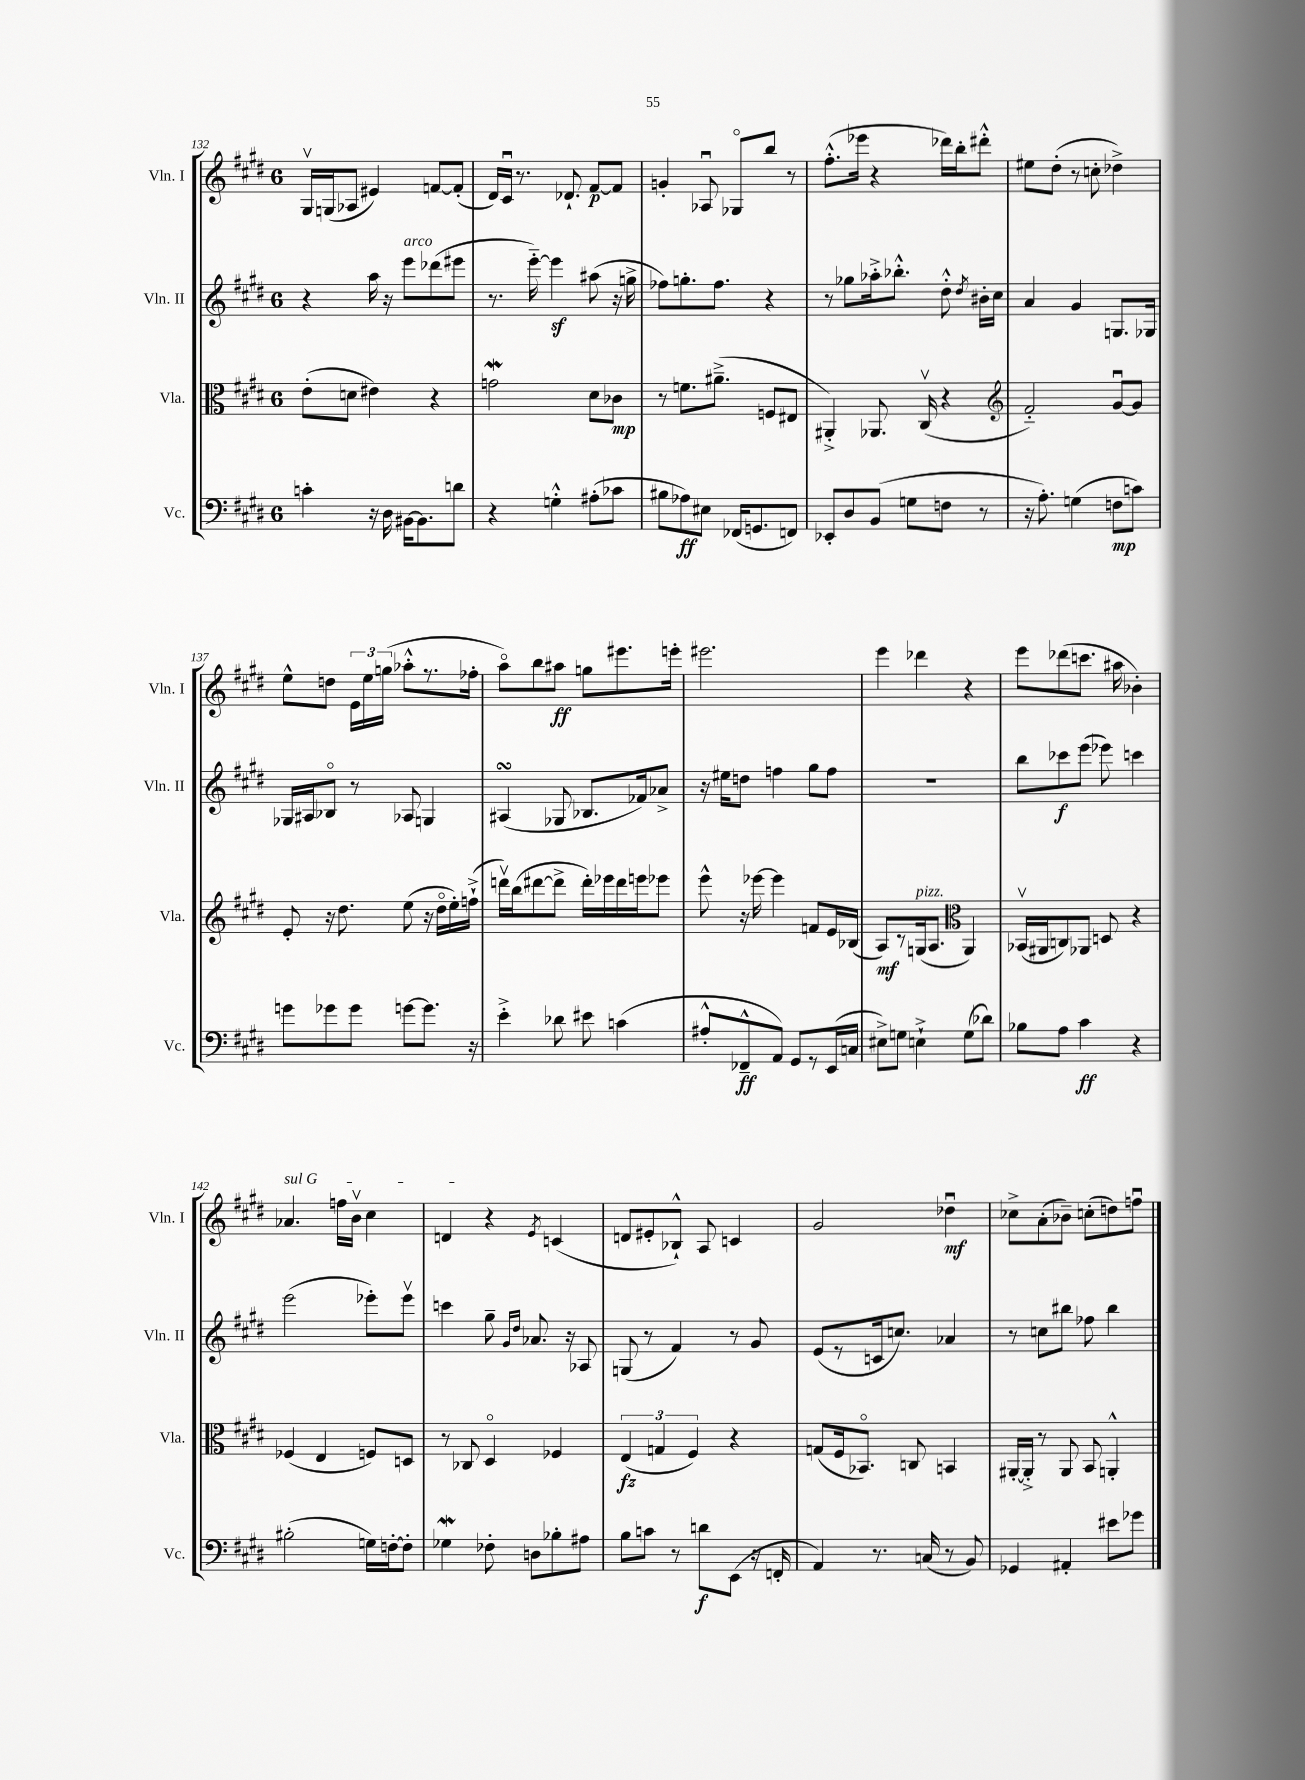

**kern	**kern	**kern	**kern
*staff4	*staff3	*staff2	*staff1
*clefF4	*clefC3	*clefG2	*clefG2
*k[f#c#g#d#]	*k[f#c#g#d#]	*k[f#c#g#d#]	*k[f#c#g#d#]
*M6/8	*M6/8	*M6/8	*M6/8
4c'\	(8e'\L	4r	16G#v/LL
.	.	.	(16G/J
.	8d\J	.	8A-/J
16r	4e#\)	16aa\	4e#/)
16D#\	.	16r	.
[16BB#\LK	.	8eee\L	.
8.BB#\]	.	.	.
.	4r	(8ddd-\	[8f/L
8d\J	.	8eee#\J	(8f'/]J
=	=	=	=
4r	2g\	8.r	16d#/LL)
.	.	.	16c#u/JJ
.	.	.	8.r
.	.	[16eee'~\)	.
4G'^^\	.	4eee\]	.
.	.	.	8.d-`/
(8A#'\L	8d#\L	(8aa#\	[8f#/L
8c-\J	8c-\J	16r	8f#/]J
.	.	16gg^\	.
=	=	=	=
8B#\L	8r	8ff-\L)	4g'/
8A-\)	8.f\L	8.gg'\	.
8E#\J	.	.	8A-u/
.	(8.a#~^\J	8.ff-\J	.
(16FF-/LK	.	.	8G-o/L
8.GG/	.	.	.
.	8F/L	4r	8bb/J
8FF/J)	8E#/J	.	8r
=	=	=	=
8EE-'/L	4AA#'^/)	8r	(8.ff#'^^\L
8D#/	.	8gg-\L	.
.	.	.	16eee-\Jk
(8BB/J	8.AA-/	16aa-'^\k	4r
.	.	8.bb-'^^\J	.
8G\L	.	.	.
.	(16C#v/	.	.
8F\J	4r	8dd#'^^\	16ddd-\LL)
.	.	.	16bb'\J
.	.	8qdd#/	.
8r	.	16b#'\LL	8ddd#'^^\J
.	.	16cc#\JJ	.
=	=	=	=
*	*clefG2	*	*
16r	2f#'~/)	4a/	8ee#\L
8.A'\)	.	.	.
.	.	.	(8dd#'\J
(4G\	.	4g#/	8r
.	.	.	8cc'\
8F\L	[8g#u/L	8.G/L	4dd-^\)
8c\J)	8g#/]J	.	.
.	.	16G-/Jk	.
=	=	=	=
8g\L	8e'/	16G-/LL	8ee^^\L
.	.	16A#/J	.
8g-\	16r	8B-o/J	8dd\J
.	8.dd#\	.	.
8g-\J	.	8r	24e\LL
.	.	.	24ee\
.	.	.	(24gg\JJ
[8g\L	(8ee\	8A-/	8aa-'^^\L
8.g\]J	16r	4G/	8.r
.	16dd#o\LL	.	.
.	16ee'\)	.	.
16r	(16ff`^\JJ	.	16ff-'\Jk
=	=	=	=
4e'^\	16dddv\LL)	(4A#/	8aao\L)
.	(16bb\J	.	.
.	[8ddd#\	.	8bb\
8d-\	8ddd#^\]J	8G-/	8aa#\J
8e#\	16ddd#'\LL)	8.B-/L	8gg\L
.	16eee-\	.	.
(4c\	16ddd#\	.	8.eee#\
.	16eee\J	16f-/k)	.
.	8eee-\J	8a-^/J	.
.	.	.	16eee'\Jk
=	=	=	=
8A#'^^/L	8eee^^\	16r	2.eee#\
.	.	16ee#\LK	.
8FF-~^^/	16r	8dd\J	.
.	[16eee-\	.	.
8AA/J)	4eee-\]	4ff\	.
8GG#/L	.	.	.
8r	8f/L	8gg#\L	.
(16EE/L	16e/L	8ff\J	.
16C/JJ	(16B-/JJ	.	.
=	=	=	=
8E#^\L)	8A/L)	2.r	4eee\
8G\J	8r	.	.
4E`^\	(16G/k	.	4ddd-\
.	8.A/J	.	.
*	*clefC3	*	*
(8G\L	4AA/)	.	4r
8d-\J)	.	.	.
=	=	=	=
8B-\L	(16BB-v/LL	8bb\L	8eee\L
.	16AA#/J	.	.
8A\J	8C/)	8ccc-\	(8ddd-\
4c#\	8AA-/J	(8eee\J	8.ccc\J
.	8D/	8eee-\)	.
.	.	.	16aa#\
4r	4r	4ccc\	4b-'\)
=	=	=	=
(2B#'\	(4F-/	(2eee\	4.a-/
.	4E/	.	.
.	.	.	16ff\LL
.	.	.	16bv\JJ
16G\LL)	8F/L)	8eee-'\L)	4cc#\
[16F'\J	.	.	.
8F'\]J	8D/J	8eee-v\J	.
=	=	=	=
4G-\	8r	4ccc\	4d/
.	8C-/	.	.
8F-'\	4D#o/	8gg#~\	4r
.	.	16qqg#/LL	.
.	.	16qqdd#/JJ	.
8D\L	.	8.a-/	.
.	.	.	8qe/
8B-'\	4F-/	.	(4c/
.	.	16r	.
8A#\J	.	8A-/	.
=	=	=	=
8B\L	(6E/	(8G/	8d/L
8c\J	.	8r	8e#'/
.	6G/	.	.
8r	.	4f#/)	8B-`^^/J)
.	6F#/)	.	.
8d\L	.	.	8A/
(8EE\J	4r	8r	4c/
16r	.	8g#/	.
16FF'/	.	.	.
=	=	=	=
4AA/)	(8G/L	(8e/L	2g#/
.	16F#/k	8r	.
.	8.BB-o/J)	.	.
8.r	.	16c/k	.
.	.	8.cc/J)	.
.	8C/	.	.
(16C/	.	.	.
8r	4BB/	4a-/	4dd-u\
8BB/)	.	.	.
=	=	=	=
4GG-/	[16AA#'/LL	8r	8cc-^\L
.	16AA#'^/]JJ	.	.
.	8r	8cc\L	(8a'\
4AA#'/	8AA#/	8bb#\J	8b-~\J)
.	8BB/	8ff-\	(8cc'\L
8e#\L	4AA'^^/	4bb#\	8dd\)
8g-\J	.	.	8ffu\J
==	==	==	==
*-	*-	*-	*-
